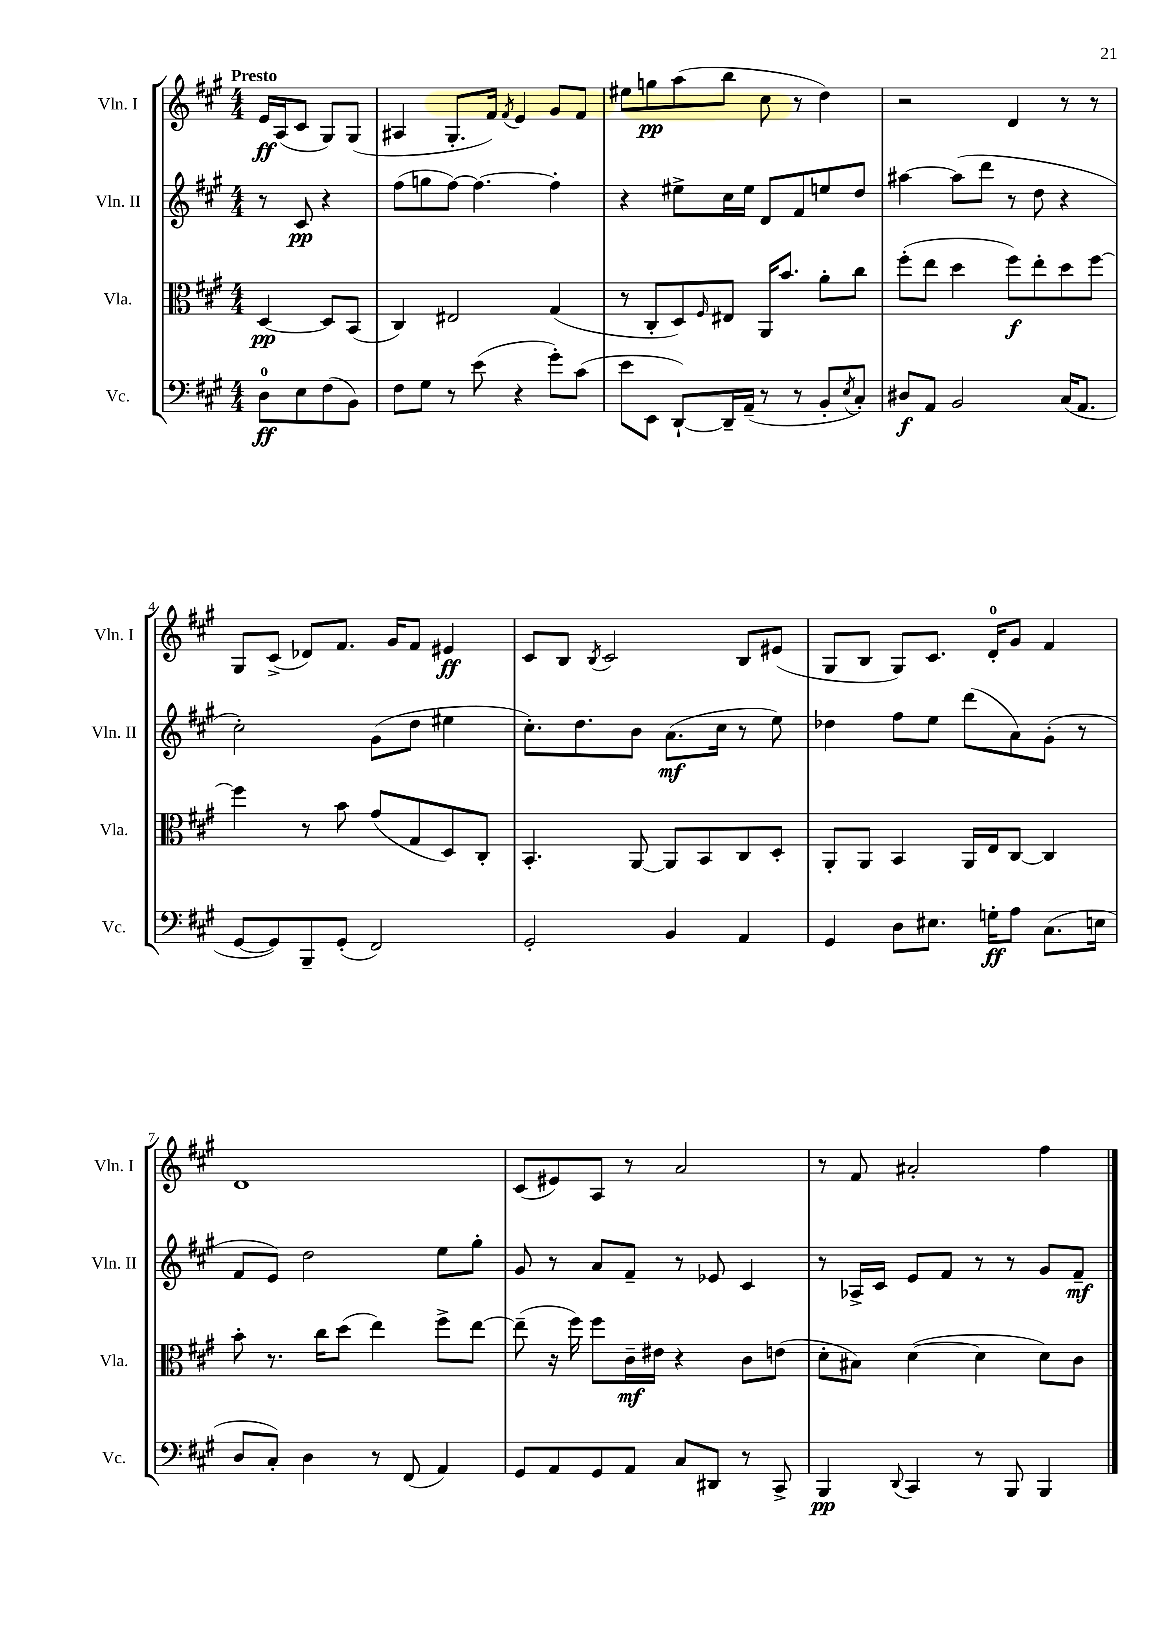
<<
\new StaffGroup <<
\new Staff = "s0" \with { instrumentName = "Vln. I" shortInstrumentName = "Vln. I" } {
    \clef treble \key a \major \numericTimeSignature \time 4/4 \partial 2 \tempo "Presto"
    e'16\ff a16( cis'8 gis8) gis8( |
    ais4 gis8.-. fis'16) \acciaccatura { fis'8 } e'4 gis'8 fis'8 |
    eis''8 g''8\pp a''8( b''8 cis''8 r8 d''4) |
    r2 d'4 r8 r8 |
    gis8 cis'8->( des'8) fis'8. gis'16 fis'8 eis'4\ff |
    cis'8 b8 \acciaccatura { b8 } cis'2 b8 eis'8( |
    gis8 b8 gis8) cis'8. d'16-0-. gis'8 fis'4 |
    d'1 |
    cis'8( eis'8) a8 r8 a'2 |
    r8 fis'8 ais'2-. fis''4 \bar "|." |
}
\new Staff = "s1" \with { instrumentName = "Vln. II" shortInstrumentName = "Vln. II" } {
    \clef treble \key a \major \numericTimeSignature \time 4/4 \partial 2
    r8 cis'8\pp r4 |
    fis''8( g''8 fis''8~) fis''4.~ fis''4-. |
    r4 eis''8-> cis''16 eis''16 d'8 fis'8 e''8 d''8 |
    ais''4~ ais''8( d'''8 r8 d''8 r4 |
    cis''2-.) gis'8( d''8 eis''4 |
    cis''8.-.) d''8. b'8 a'8.\mf( cis''16 r8 e''8) |
    des''4 fis''8 e''8 d'''8( a'8) gis'8-.( r8 |
    fis'8 e'8) d''2 e''8 gis''8-. |
    gis'8 r8 a'8 fis'8-- r8 ees'8 cis'4 |
    r8 aes16-> cis'16 e'8 fis'8 r8 r8 gis'8 fis'8--\mf \bar "|." |
}
\new Staff = "s2" \with { instrumentName = "Vla." shortInstrumentName = "Vla." } {
    \clef alto \key a \major \numericTimeSignature \time 4/4 \partial 2
    d4~\pp d8 b,8( |
    cis4) eis2 gis4( |
    r8 cis8-. d8) \grace { fis16 } eis8 a,16 b'8. a'8-. cis''8 |
    fis''8-.( e''8 d''4 fis''8\f) e''8-. d''8 fis''8~ |
    fis''4 r8 b'8 gis'8( gis8 d8) cis8-. |
    b,4.-. a,8~ a,8 b,8 cis8 d8-. |
    a,8-. a,8 b,4 a,16 e16 cis8~ cis4 |
    b'8-. r8. cis''16 d''8( e''4) fis''8-> e''8~ |
    e''8--( r16 fis''16) fis''8 cis'16--\mf eis'16 r4 cis'8 e'8( |
    d'8-. bis8) d'4~( d'4 d'8) cis'8 \bar "|." |
}
\new Staff = "s3" \with { instrumentName = "Vc." shortInstrumentName = "Vc." } {
    \clef bass \key a \major \numericTimeSignature \time 4/4 \partial 2
    d8-0\ff e8 fis8( b,8) |
    fis8 gis8 r8 e'8( r4 gis'8-.) cis'8( |
    e'8 e,8 d,8~-!) d,16-- a,16--( r8 r8 b,8-. \acciaccatura { e8 } cis8-.) |
    dis8\f a,8 b,2 cis16( a,8. |
    gis,8~ gis,8) b,,8-- gis,8-.( fis,2) |
    gis,2-. b,4 a,4 |
    gis,4 d8 eis8. g16-.\ff a8 cis8.( e16 |
    d8 cis8-.) d4 r8 fis,8( a,4) |
    gis,8 a,8 gis,8 a,8 cis8 dis,8 r8 cis,8-> |
    b,,4\pp \appoggiatura { d,8 } cis,4 r8 b,,8 b,,4 \bar "|." |
}
>>
>>
